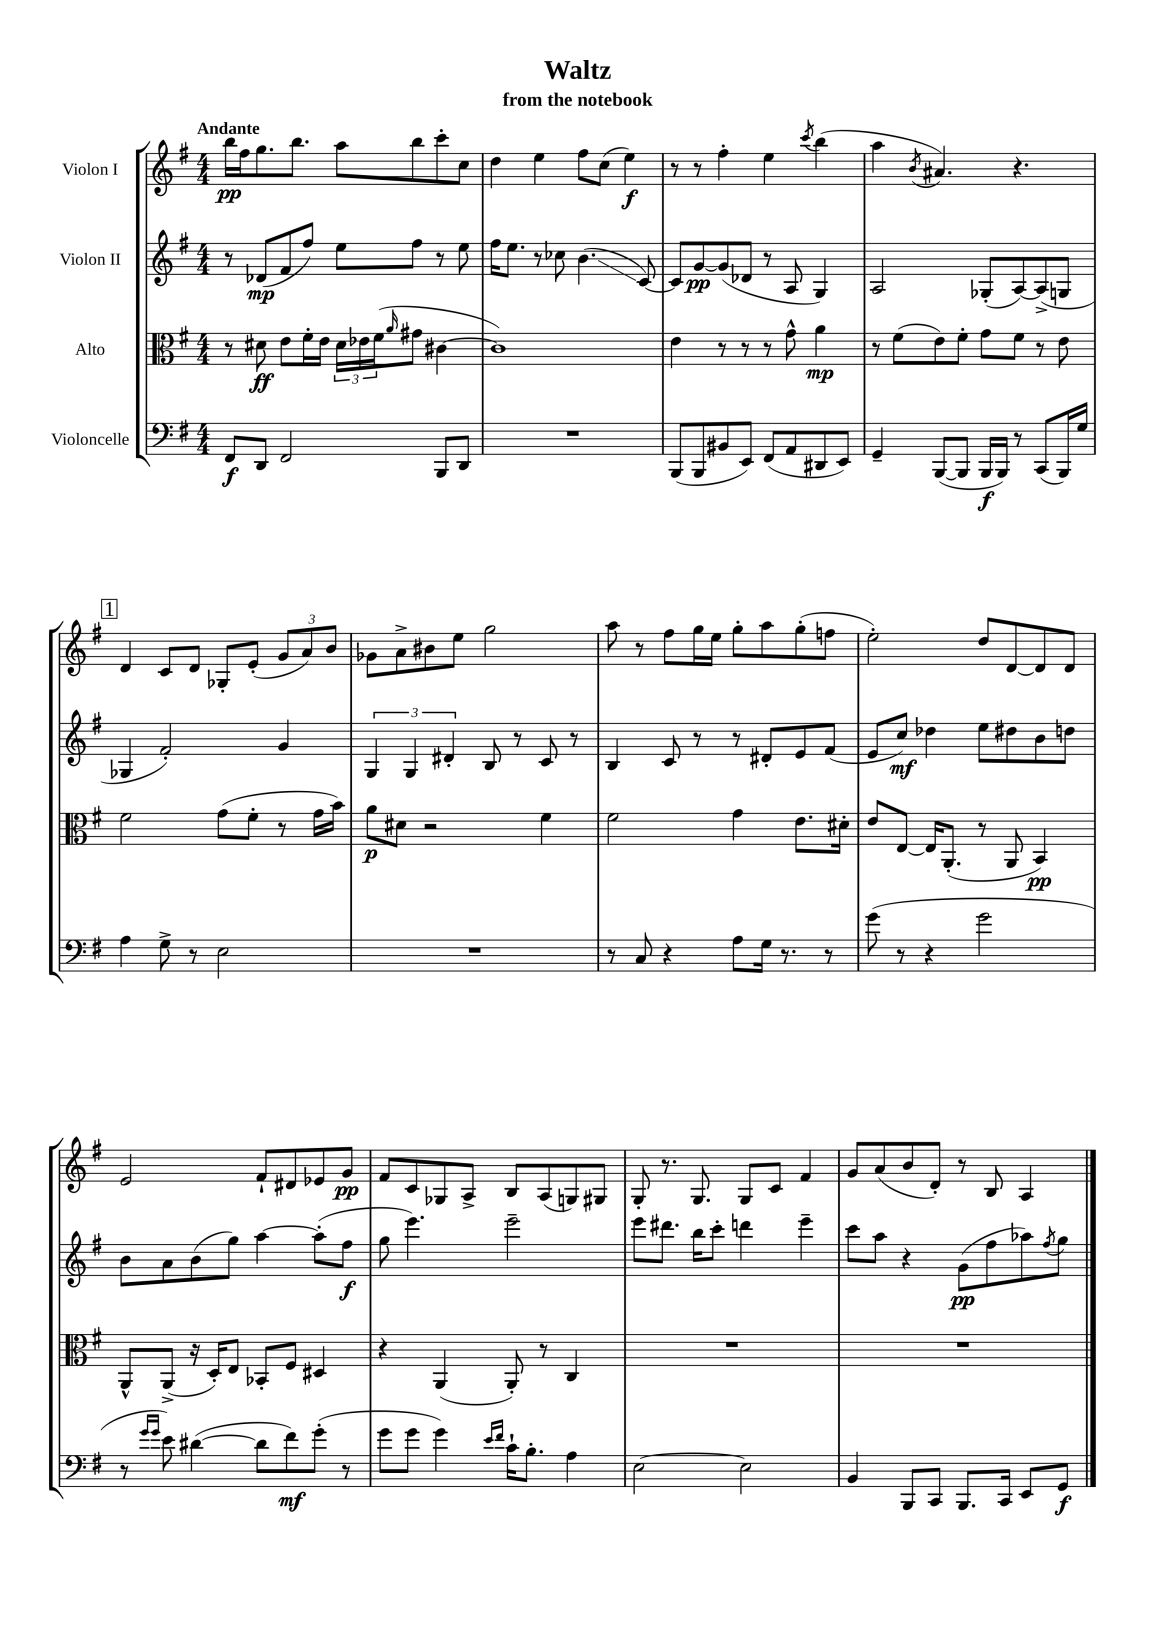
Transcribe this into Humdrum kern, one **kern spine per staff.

**kern	**kern	**kern	**kern
*staff4	*staff3	*staff2	*staff1
*clefF4	*clefC3	*clefG2	*clefG2
*k[f#]	*k[f#]	*k[f#]	*k[f#]
*M4/4	*M4/4	*M4/4	*M4/4
8FF#	8r	8r	16bb
.	.	.	16ff#
8DD	8d#	(8d-	8.gg
2FF#	8e	8f#	.
.	.	.	8.bb
.	16f#'	8ff#)	.
.	16e	.	.
.	24d#	8ee	8aa
.	24e-	.	.
.	(24f#	.	.
.	16qqa	.	.
.	8g#	8ff#	8bb
8BBB	[4c#	8r	8ccc'
8DD	.	8ee	8cc
=	=	=	=
1r	1c#])	16ff#	4dd
.	.	8.ee	.
.	.	8r	4ee
.	.	8cc-	.
.	.	(4.b	8ff#
.	.	.	(8cc
.	.	.	4ee)
.	.	[8c)	.
=	=	=	=
(8BBB	4e	8c]	8r
8BBB	.	[8g	8r
8BB#	8r	(8g]	4ff#'
8EE)	8r	8d-	.
(8FF#	8r	8r	4ee
8AA	8g^^	8A	.
.	.	.	8qccc
8DD#	4a	4G)	(4bb
8EE)	.	.	.
=	=	=	=
4GG~	8r	2A	4aa
.	(8f#	.	.
.	.	.	8qb
([8BBB	8e)	.	4.a#)
8BBB]	8f#'	.	.
16BBB	8g	(8G-'	.
16BBB)	.	.	.
8r	8f#	[8A)	4.r
(8CC	8r	(8A^]	.
16BBB)	8e	8G	.
16G	.	.	.
=	=	=	=
4A	2f#	4G-	4d
8G^	.	2f#')	8c
8r	.	.	8d
2E	(8g	.	8G-'
.	8f#'	.	(8e'
.	8r	4g	12g
.	.	.	12a)
.	16g	.	.
.	.	.	12b
.	16b)	.	.
=	=	=	=
1r	8a	6G	8g-
.	8d#	.	8a^
.	.	6G	.
.	2r	.	8b#
.	.	6d#'	.
.	.	.	8ee
.	.	8B	2gg
.	.	8r	.
.	4f#	8c	.
.	.	8r	.
=	=	=	=
8r	2f#	4B	8aa
8C	.	.	8r
4r	.	8c	8ff#
.	.	8r	16gg
.	.	.	16ee
8A	4g	8r	8gg'
16G	.	8d#'	8aa
8.r	.	.	.
.	8.e	8e	(8gg'
8r	.	(8f#	8ff
.	16d#'	.	.
=	=	=	=
(8g	8e	8e	2ee')
8r	[8E	8cc)	.
4r	16E]	4dd-	.
.	(8.AA'	.	.
2g	8r	8ee	8dd
.	8AA	8dd#	[8d
.	4BB)	8b	8d]
.	.	8dd	8d
=	=	=	=
8r	8AA^^	8b	2e
16qqg	.	.	.
16qqg	.	.	.
8e)	(8AA^	8a	.
([4d#	16r	(8b	.
.	16D')	.	.
.	8E	8gg)	.
8d#]	8BB-'	[4aa	8f#`
8f#)	8F#	.	8d#
(8g'	4D#	(8aa']	8e-
8r	.	8ff#	8g
=	=	=	=
8g	4r	8gg	8f#
8g	.	4.eee)	8c
4g)	(4AA	.	8G-
.	.	.	8A^
16qqe	.	.	.
16qqf#	.	.	.
16c`	8AA')	2eee~	8B
8.B'	.	.	.
.	8r	.	(8A
4A	4C	.	8G)
.	.	.	8G#
=	=	=	=
[2E	1r	8eee	8G'
.	.	8.ddd#	8.r
.	.	16bb	8.G
.	.	8ccc'	.
2E]	.	4ddd	8G
.	.	.	8c
.	.	4eee~	4f#
=	=	=	=
4BB	1r	8ccc	8g
.	.	8aa	(8a
8BBB	.	4r	8b
8CC	.	.	8d')
8.BBB	.	(8g	8r
.	.	8ff#	8B
16CC	.	.	.
8EE	.	8aa-)	4A
.	.	8qff#	.
8GG	.	8gg	.
==	==	==	==
*-	*-	*-	*-
